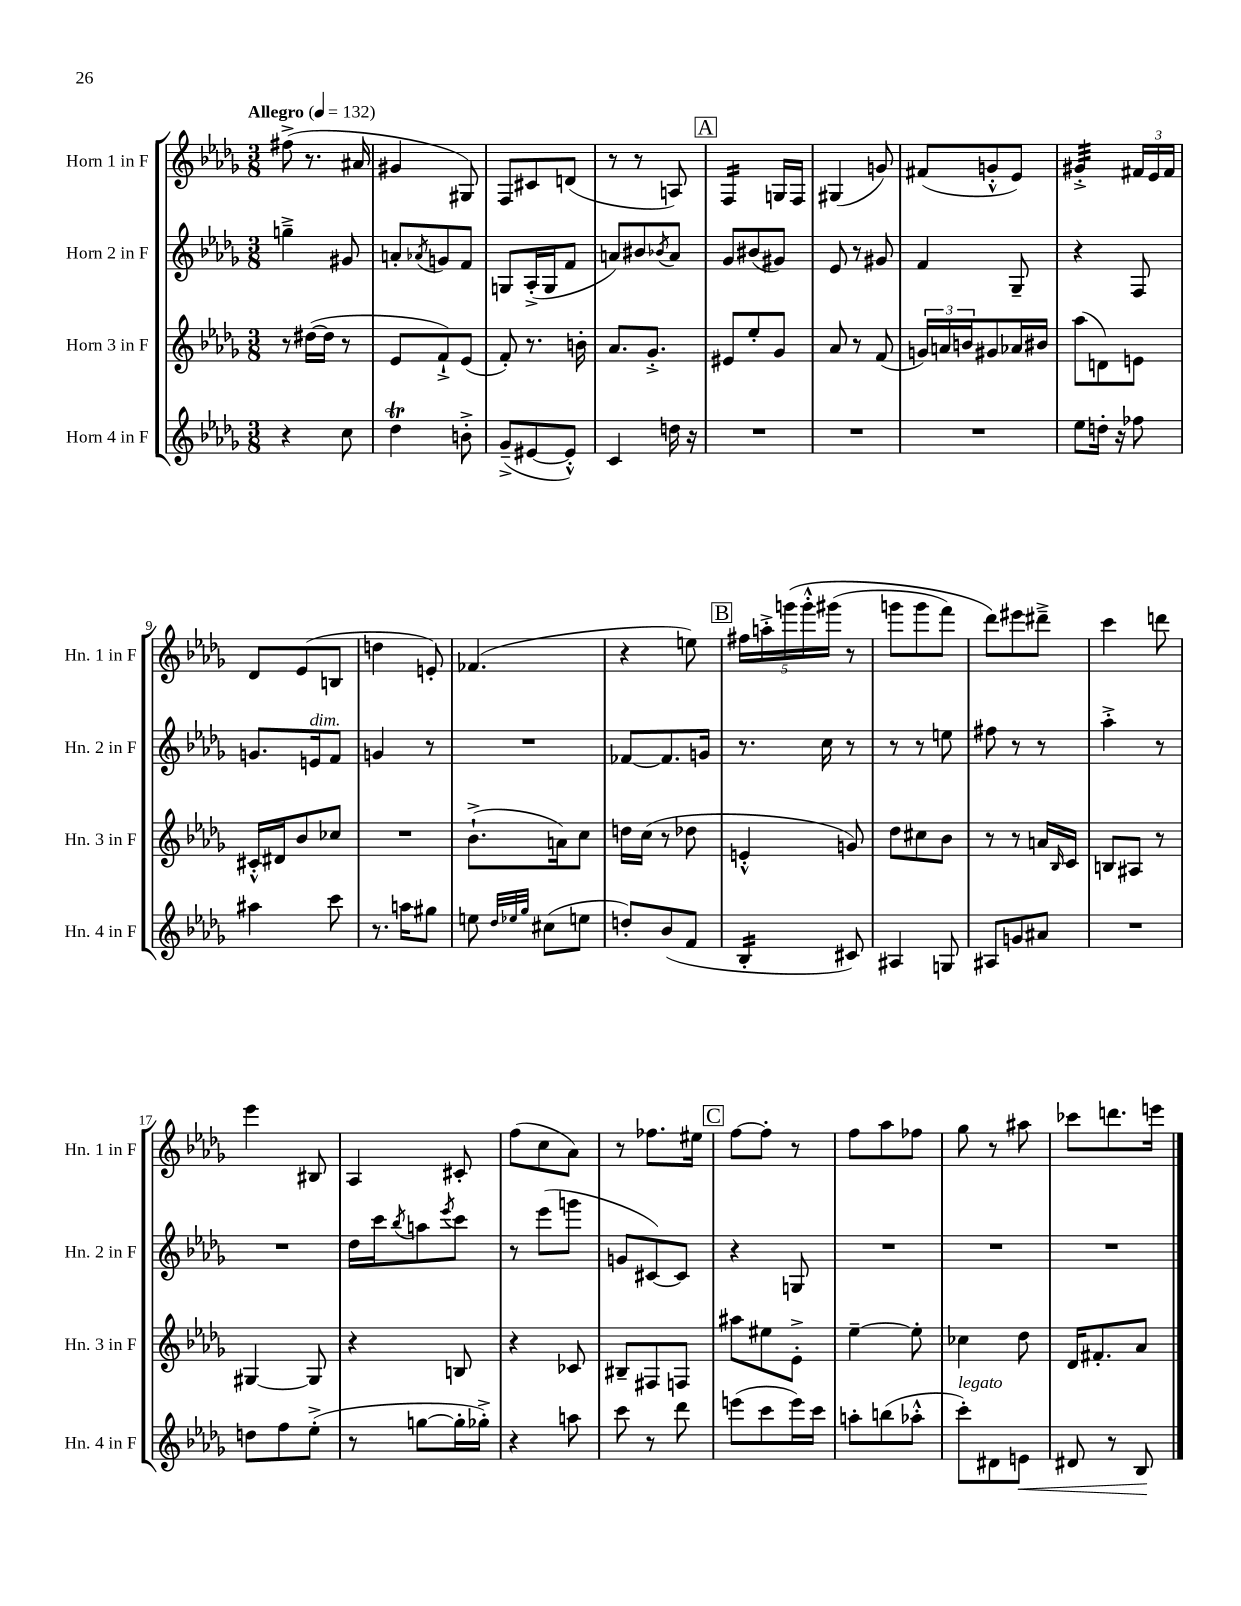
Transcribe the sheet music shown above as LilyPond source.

<<
\new StaffGroup <<
\new Staff = "s0" \with { instrumentName = "Horn 1 in F" shortInstrumentName = "Hn. 1 in F" } {
    \clef treble \key des \major \numericTimeSignature \time 3/8 \tempo "Allegro" 4 = 132
    fis''8->( r8. ais'16 |
    gis'4 gis8) |
    f8 cis'8 d'8( |
    r8 r8 a8) |
    \mark \markup { \box "A" } f4:16 g16 f16 |
    gis4( g'8) |
    fis'8( g'8-.-^ ees'8) |
    gis'4:32-.-> \tuplet 3/2 { fis'16 ees'16 fis'16 } |
    des'8 ees'8( b8 |
    d''4 e'8-.) |
    fes'4.( |
    r4 e''8) |
    \mark \markup { \box "B" } \tuplet 5/4 { fis''16 a''16-.-> g'''16\( g'''16-.-^ gis'''16( } r8 |
    g'''8 g'''8 f'''8) |
    des'''8\) eis'''8 dis'''8---> |
    c'''4 d'''8 |
    ees'''4 bis8 |
    aes4 cis'8-. |
    f''8( c''8 aes'8) |
    r8 fes''8. eis''16 |
    \mark \markup { \box "C" } f''8~ f''8-. r8 |
    f''8 aes''8 fes''8 |
    ges''8 r8 ais''8 |
    ces'''8 d'''8. e'''16 \bar "|." |
}
\new Staff = "s1" \with { instrumentName = "Horn 2 in F" shortInstrumentName = "Hn. 2 in F" } {
    \clef treble \key des \major \numericTimeSignature \time 3/8
    g''4---> gis'8 |
    a'8-. \acciaccatura { aes'8 } g'8 f'8 |
    g8 aes16-.->( g16 f'8 |
    a'8) bis'8 \acciaccatura { bes'8 } a'8 |
    \mark \markup { \box "A" } ges'8 bis'8( gis'8) |
    ees'8 r8 gis'8 |
    f'4 ges8-- |
    r4 f8 |
    g'8. e'16^\markup { \italic "dim." } f'8 |
    g'4 r8 |
    R4. |
    fes'8~ fes'8. g'16 |
    \mark \markup { \box "B" } r8. c''16 r8 |
    r8 r8 e''8 |
    fis''8 r8 r8 |
    aes''4-.-> r8 |
    R4. |
    des''16 c'''16 \acciaccatura { bes''8 } a''8 \acciaccatura { ees'''8 } c'''8 |
    r8 ees'''8( g'''8 |
    g'8 cis'8~) cis'8 |
    \mark \markup { \box "C" } r4 g8 |
    R4. |
    R4. |
    R4. \bar "|." |
}
\new Staff = "s2" \with { instrumentName = "Horn 3 in F" shortInstrumentName = "Hn. 3 in F" } {
    \clef treble \key des \major \numericTimeSignature \time 3/8
    r8 dis''16~( dis''16 r8 |
    ees'8 f'8-!->) ees'8( |
    f'8-.) r8. b'16-. |
    aes'8. ges'8.-.-> |
    \mark \markup { \box "A" } eis'8 ees''8-. ges'8 |
    aes'8 r8 f'8( |
    \tuplet 3/2 { g'16) a'16 b'16 } gis'8 aes'16 bis'16 |
    aes''8( d'8) e'8 |
    cis'16-.-^ dis'16 bes'8 ces''8 |
    R4. |
    bes'8.-!->( a'16) c''8 |
    d''16 c''16( r8 des''8 |
    \mark \markup { \box "B" } e'4-.-^ g'8) |
    des''8 cis''8 bes'8 |
    r8 r8 a'16 \grace { bes16 } c'16 |
    b8 ais8 r8 |
    gis4~ gis8 |
    r4 b8 |
    r4 ces'8 |
    bis8-- fis8 f8 |
    \mark \markup { \box "C" } ais''8 eis''8 ees'8-.-> |
    ees''4~-- ees''8-. |
    ces''4 des''8 |
    des'16 fis'8.-. aes'8 \bar "|." |
}
\new Staff = "s3" \with { instrumentName = "Horn 4 in F" shortInstrumentName = "Hn. 4 in F" } {
    \clef treble \key des \major \numericTimeSignature \time 3/8
    r4 c''8 |
    des''4\trill b'8-.-> |
    ges'8--->( eis'8~ eis'8-.-^) |
    c'4 d''16 r16 |
    \mark \markup { \box "A" } R4. |
    R4. |
    R4. |
    ees''8 d''16-. r16 fes''8 |
    ais''4 c'''8 |
    r8. a''16 gis''8 |
    e''8 \grace { des''32 ees''32 ges''32 } cis''8( e''8 |
    d''8-.) bes'8( f'8 |
    \mark \markup { \box "B" } bes4:16-. cis'8) |
    ais4 g8 |
    ais8 g'8 ais'8 |
    R4. |
    d''8 f''8 ees''8-.->( |
    r8 g''8~ g''16-. ges''16-.->) |
    r4 a''8 |
    c'''8 r8 des'''8 |
    \mark \markup { \box "C" } e'''8( c'''8 e'''16) c'''16 |
    a''8-. b''8( aes''8-.-^ |
    c'''8-.^\markup { \italic "legato" }) dis'8 e'8\< |
    dis'8 r8 bes8\! \bar "|." |
}
>>
>>
